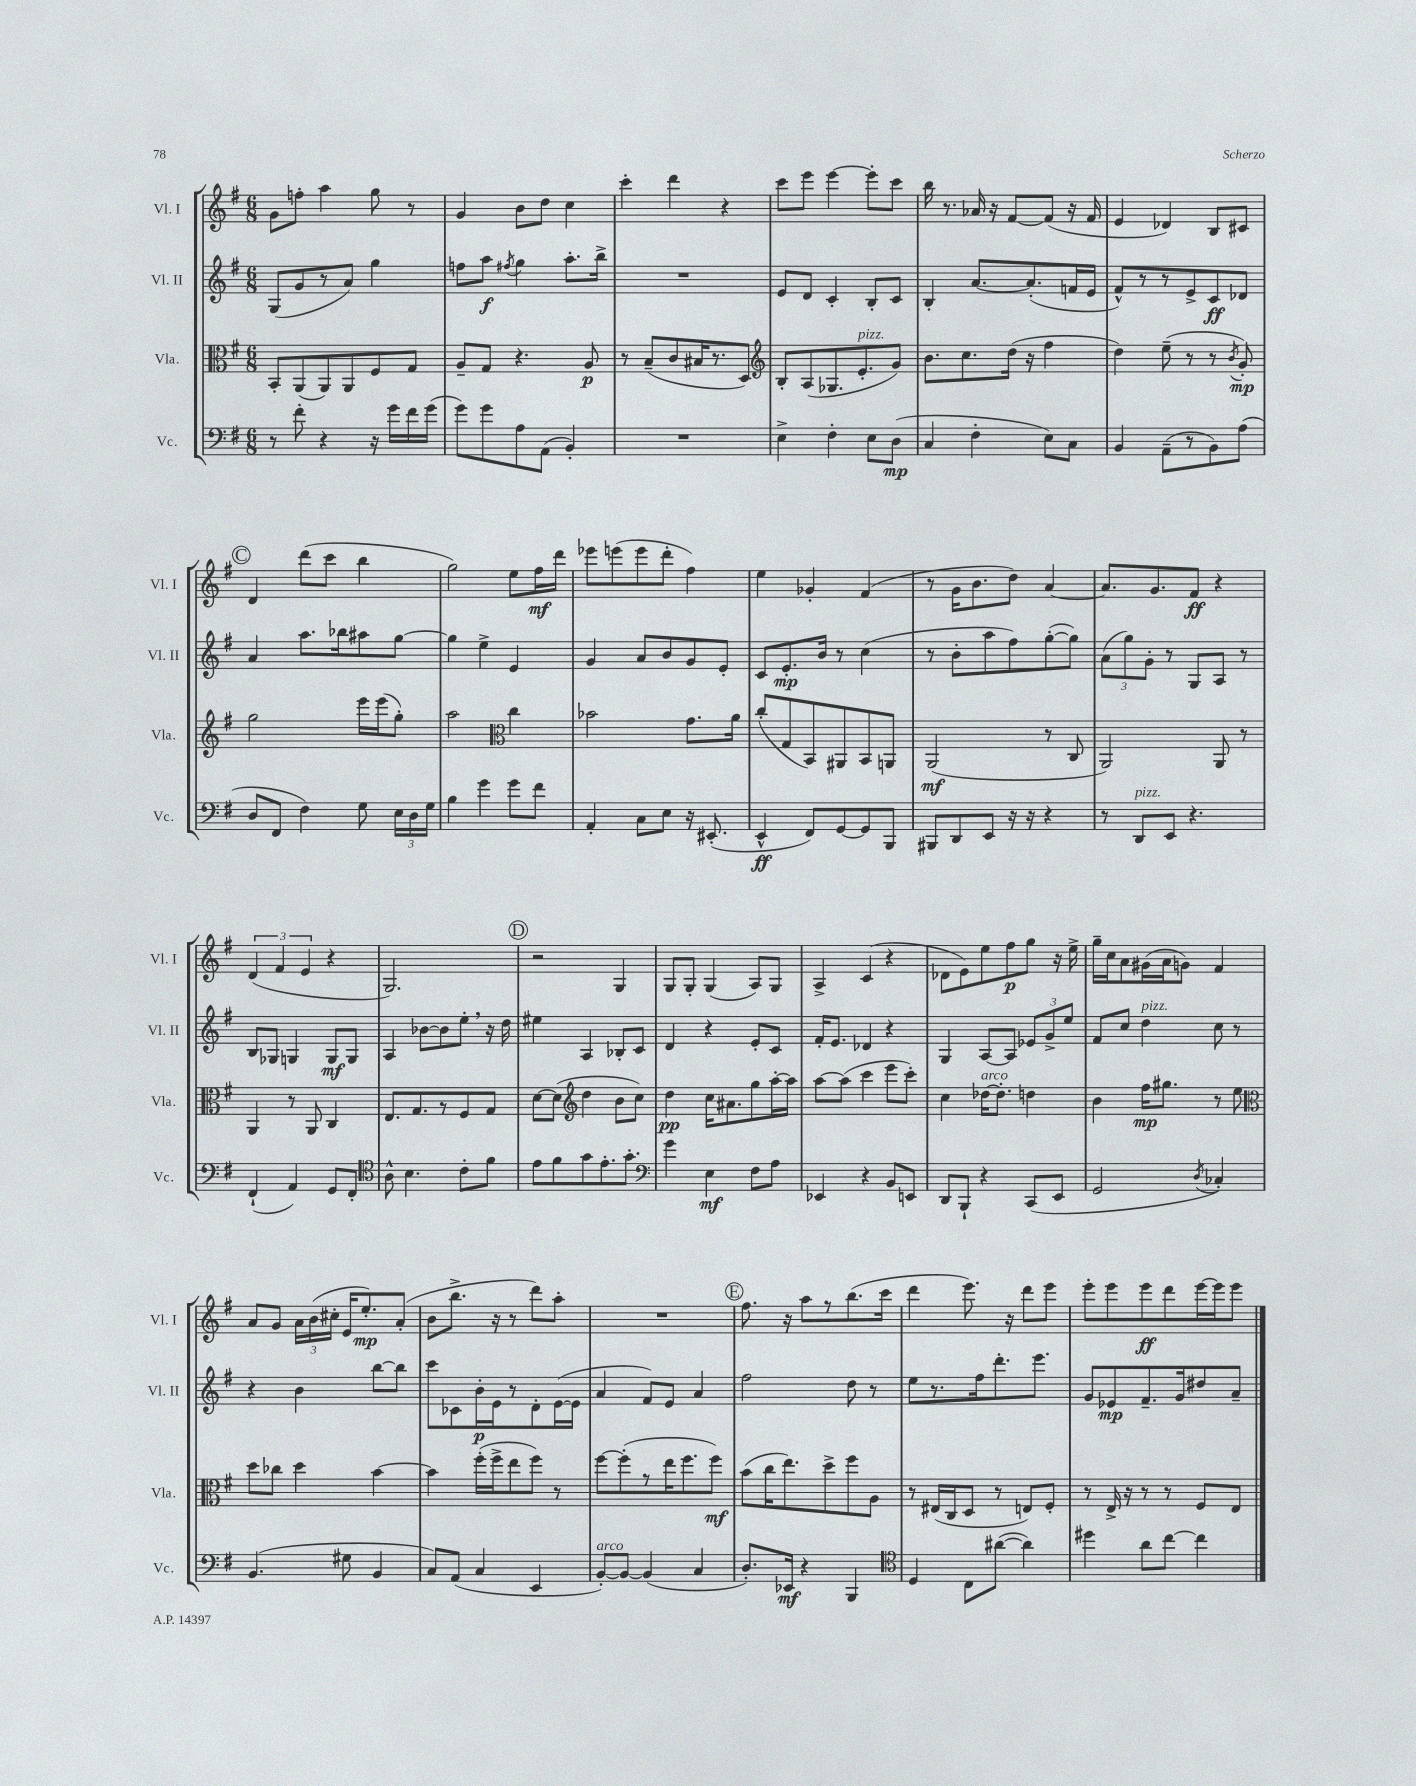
<<
\new StaffGroup <<
\new Staff = "s0" \with { instrumentName = "Vl. I" shortInstrumentName = "Vl. I" } {
    \clef treble \key g \major \numericTimeSignature \time 6/8
    \autoBeamOff g'8[ f''8]-. a''4 g''8 r8 |
    g'4 b'8[ d''8] c''4 |
    c'''4-. d'''4 r4 |
    c'''8[ e'''8] e'''4~ e'''8[-. c'''8] |
    b''16 r8. aes'16 r16 fis'8[~ fis'8]( r16 fis'16 |
    e'4 des'4) b8[ cis'8] |
    \mark \markup { \circle "C" } d'4 d'''8[( c'''8] b''4 |
    g''2) e''8[ fis''16\mf d'''16] |
    ees'''8[ e'''8( e'''8 d'''8]-. fis''4) |
    e''4 ges'4-. fis'4( |
    r8 g'16[ b'8. d''8]) a'4~ |
    a'8.[ g'8. fis'8]\ff r4 |
    \tuplet 3/2 { d'4( fis'4 e'4 } r4 |
    g2.) |
    \mark \markup { \circle "D" } r2 g4 |
    g8[ g8]-. g4( a8[) g8] |
    a4-> c'4( r4 |
    des'8[ e'8) e''8 fis''8\p g''8] r16 e''16-> |
    g''16[-- c''16 a'8 gis'16( a'16 g'8]) fis'4 |
    a'8[ g'8] \tuplet 3/2 { a'16[ b'16( cis''16]-. } e'16[ e''8.-.\mp) a'8]-.( |
    b'8[ b''8.]-> r16 r8 d'''8[) a''8]-. |
    R2. |
    \mark \markup { \circle "E" } fis''8. r16 a''8[ r8 b''8.( c'''16] |
    d'''4 e'''8.) r16 d'''8[ e'''8] |
    e'''8[-. e'''8 e'''8\ff d'''8 e'''16~ e'''16 e'''8] \bar "|." |
}
\new Staff = "s1" \with { instrumentName = "Vl. II" shortInstrumentName = "Vl. II" } {
    \clef treble \key g \major \numericTimeSignature \time 6/8
    \autoBeamOff g8[( g'8 r8 a'8]) g''4 |
    f''8[ a''8]\f \acciaccatura { fis''8 } g''4 a''8.[-. b''16]-> |
    R2. |
    e'8[ d'8] c'4-. b8[-. c'8] |
    b4-. a'8.[~ a'8.-.( f'16 e'16] |
    fis'8[-^) r8 r8 e'8-> c'8\ff des'8] |
    \mark \markup { \circle "C" } a'4 a''8.[ bes''16 ais''8 g''8]~ |
    g''4 e''4-> e'4 |
    g'4 a'8[ b'8 g'8 e'8]-. |
    c'8[ e'8.-.\mp b'16] r8 c''4( |
    r8 b'8[-. a''8 fis''8) g''8~-.( g''8]) |
    \tuplet 3/2 { a'8[( g''8) g'8]-. } r8 g8[ a8] r8 |
    b8[ ges8] g4 g8[\mf g8] |
    a4 bes'8[~ bes'8 e''8]-. \breathe r16 d''16 |
    \mark \markup { \circle "D" } eis''4 a4 bes8[-. c'8] |
    d'4 r4 e'8[-. c'8] |
    fis'16[-. e'8.] des'4 r4 |
    g4 a8[~ a8] \tuplet 3/2 { ees'8[ g'8-> e''8] } |
    fis'8[ c''8] d''4^\markup { \italic "pizz." } c''8 r8 |
    r4 b'4 b''8[~ b''8] |
    c'''8[ ces'8 b'16-.\p e'16 r8 d'8-. e'16~( e'16] |
    a'4 fis'8[) e'8] a'4 |
    \mark \markup { \circle "E" } fis''2 d''8 r8 |
    e''8[ r8. fis''16 d'''8.-. e'''8.] |
    g'8[ ees'8\mp fis'8.-- g'16 dis''8 a'8]-- \bar "|." |
}
\new Staff = "s2" \with { instrumentName = "Vla." shortInstrumentName = "Vla." } {
    \clef alto \key g \major \numericTimeSignature \time 6/8
    \autoBeamOff b,8[-. a,8( a,8) a,8 fis8 g8] |
    a8[-- g8] r4. a8\p |
    r8 b8[--( c'8 bis16 r8. d8]) |
    \clef treble b8[-. a8( ges8. e'8.-.^\markup { \italic "pizz." } g'8]) |
    b'8.[ c''8. d''16]( r16 fis''4 |
    d''4) e''8--( r8 r8 \acciaccatura { b'8 } g'8-.\mp) |
    \mark \markup { \circle "C" } g''2 e'''16[ e'''16( g''8]-.) |
    a''2 \clef alto c''4 |
    bes'2 g'8.[ a'16] |
    c''8[-.( g8 b,8) ais,8 b,8 a,8] |
    a,2\mf( r8 c8 |
    a,2) a,8 r8 |
    a,4 r8 a,8 c4 |
    e8.[ g8. r8 fis8 g8] |
    \mark \markup { \circle "D" } d'8[~ d'8]( \clef treble d''4 b'8[ c''8]) |
    d''4\pp c''16[ ais'8. g''8 a''16~-. a''16] |
    a''8[~ a''8]( c'''4 e'''8[ c'''8]-.) |
    c''4 des''16[~^\markup { \italic "arco" } des''8.]-. d''4 |
    b'4 fis''16[\mp gis''8.] r8 e''8 |
    \clef alto d''8[ ces''8] d''4 b'4~ |
    b'4 fis''16[-.( fis''16-> e''8 fis''8]) r8 |
    fis''8[~ fis''8-.( r8 e''16 fis''8. fis''8]\mf) |
    \mark \markup { \circle "E" } b'8[( c''16 e''8.) d''8-> fis''8 a8] |
    r8 eis16[( c16 d8] r8 e8[) fis8]-. |
    r8 e16-> r16 r8 r8 fis8[ e8] \bar "|." |
}
\new Staff = "s3" \with { instrumentName = "Vc." shortInstrumentName = "Vc." } {
    \clef bass \key g \major \numericTimeSignature \time 6/8
    \autoBeamOff r8 fis'8-. r4 r16 g'16[ fis'16 g'16]( |
    g'8[) g'8 a8 a,8]( b,4-.) |
    R2. |
    e4-> fis4-. e8[ d8]\mp( |
    c4 fis4-. e8[) c8] |
    b,4 a,8[--( r8 b,8) a8]( |
    \mark \markup { \circle "C" } d8[ fis,8] fis4) g8 \tuplet 3/2 { e16[ d16 g16] } |
    b4 g'4 g'8[ fis'8] |
    a,4-. c8[ e8] r16 eis,8.-.( |
    e,4-^\ff fis,8[) g,8~ g,8 b,,8] |
    bis,,8[ d,8 e,8] r16 r16 r4 |
    r8 d,8[^\markup { \italic "pizz." } e,8] r4. |
    fis,4-!( a,4) g,8[ fis,8]-. |
    \clef tenor a8-^ b4. c'8[-. fis'8] |
    \mark \markup { \circle "D" } e'8[ fis'8 g'8 e'8.-. g'8.]-. |
    \clef bass g'4 e4\mf fis8[ a8] |
    ees,4 r4 b,8[ e,8] |
    d,8[ b,,8]-! r4 c,8[( e,8] |
    g,2 \acciaccatura { d8 } ces4-.) |
    b,4.( gis8 b,4 |
    c8[) a,8]( c4 e,4 |
    b,8[~-.^\markup { \italic "arco" }) b,8]~ b,4( c4 |
    \mark \markup { \circle "E" } d8.[-.) ees,16]\mf r4 b,,4 |
    \clef tenor d4 c8[ ais'8]~( ais'4) |
    dis''4 a'8[ c''8]~ c''4 \bar "|." |
}
>>
>>
\layout { \context { \Score \remove "Bar_number_engraver" } }
